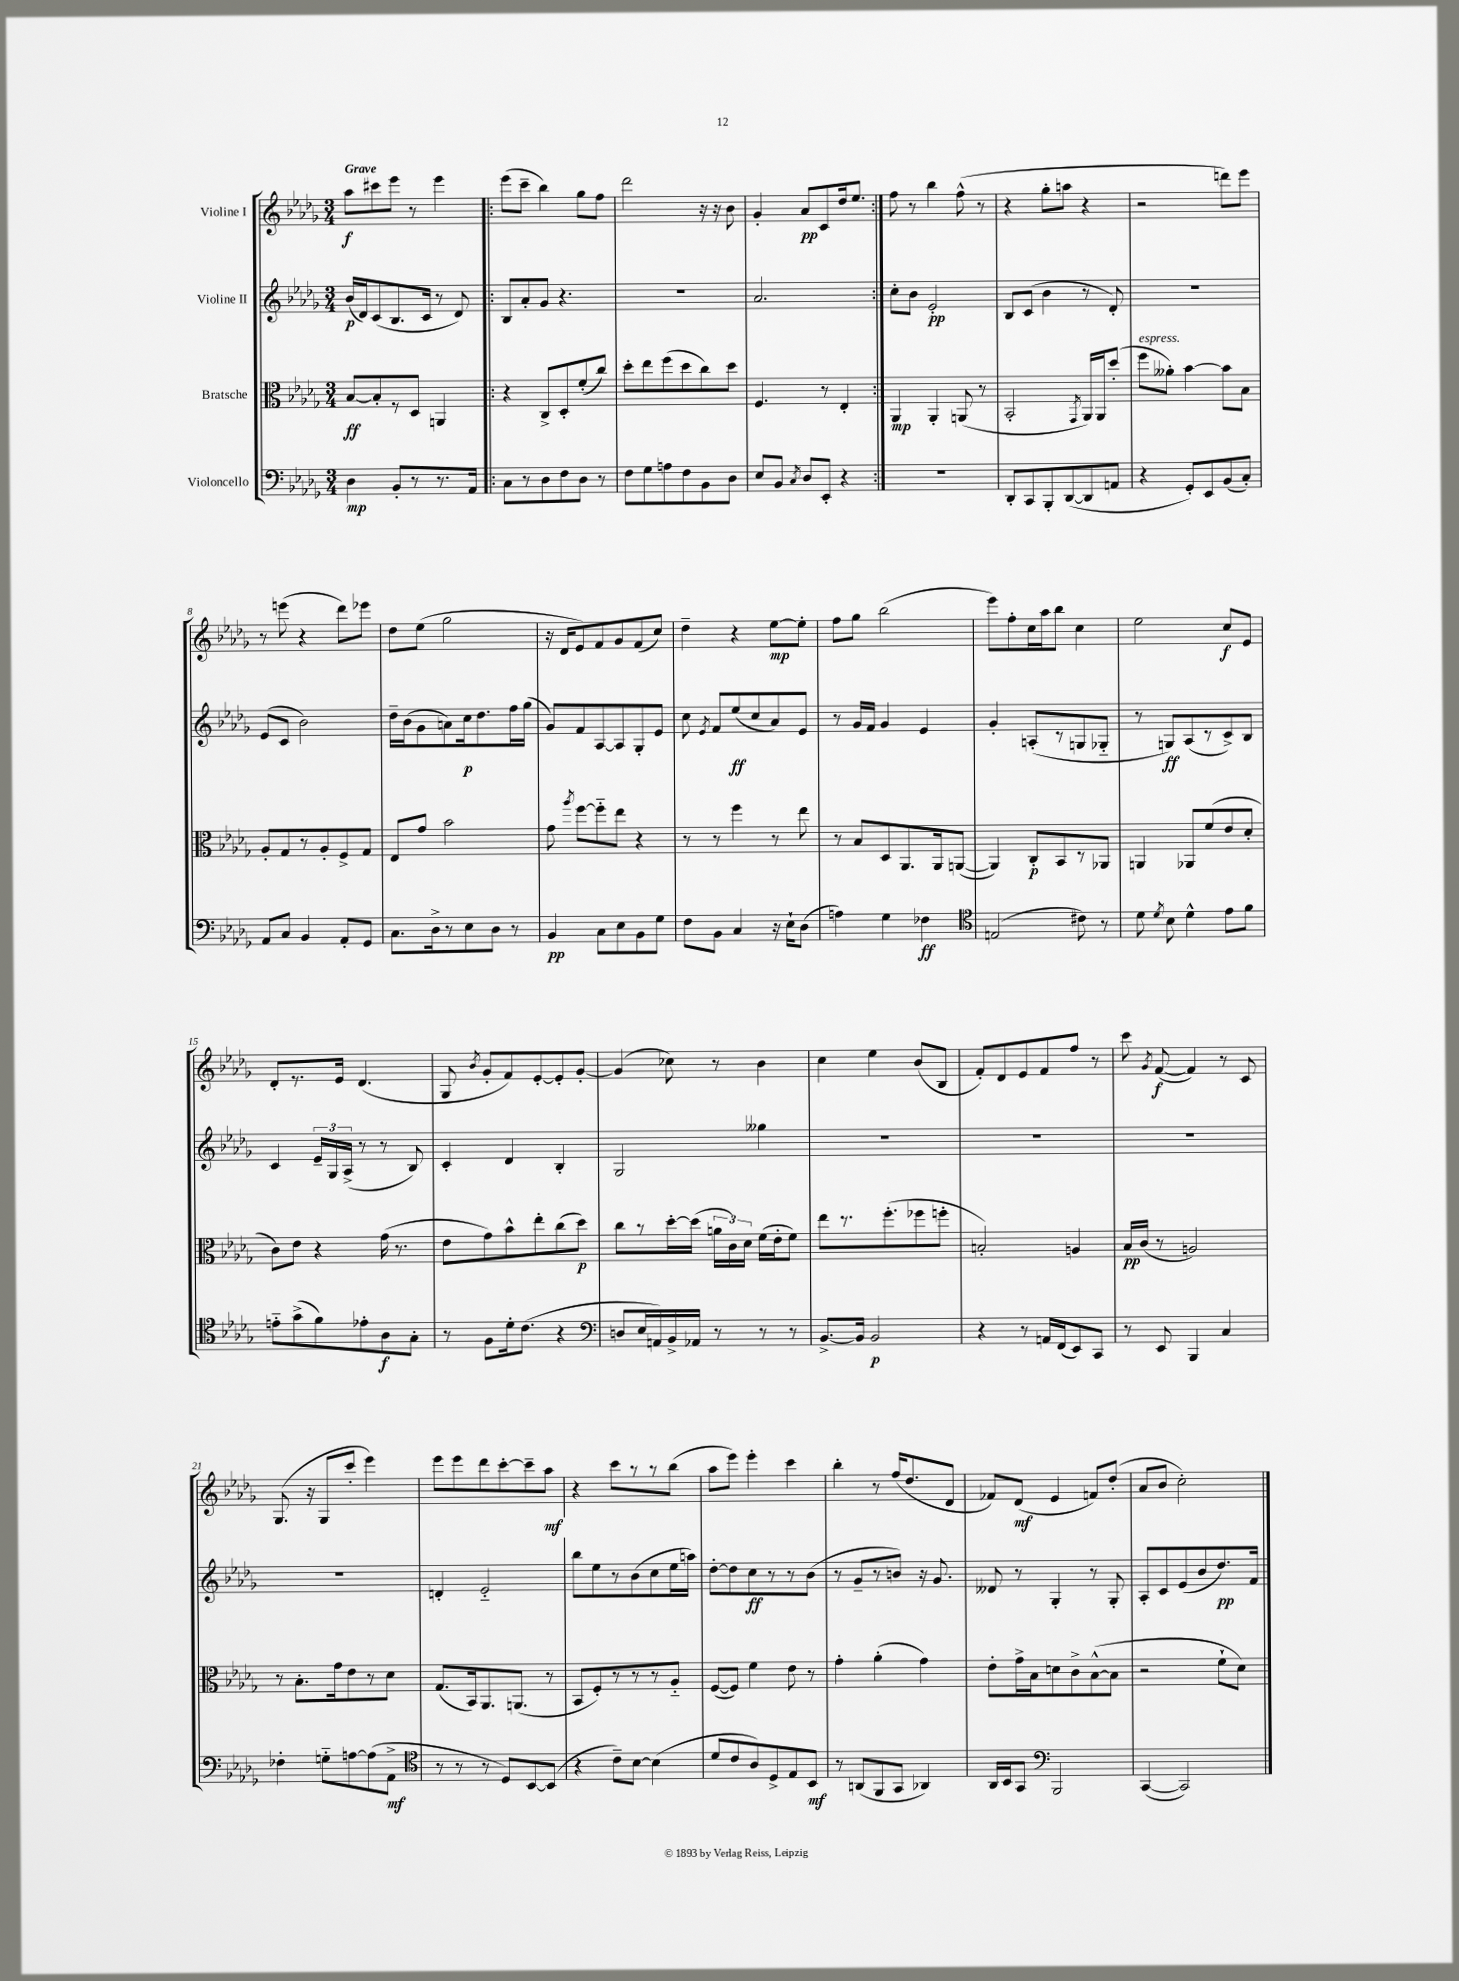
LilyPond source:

<<
\new StaffGroup <<
\new Staff = "s0" \with { instrumentName = "Violine I" } {
    \clef treble \key des \major \numericTimeSignature \time 3/4 \tempo "Grave"
    \autoBeamOff aes''8[\f cis'''8 ees'''8] r8 ees'''4 |
    \repeat volta 2 { ees'''8[( c'''8]-- bes''4) ges''8[ f''8] |
    des'''2 r16 r16 bes'8 |
    ges'4-. aes'8[\pp c'8 des''16 ees''8.] | }
    f''8 r8 bes''4 f''8-^( r8 |
    r4 ges''8[-. a''8] r4 |
    r2 d'''8[) ees'''8] |
    r8 e'''8( r4 des'''8[) ees'''8] |
    des''8[ ees''8]( ges''2 |
    r16 des'16[ ees'8) f'8 ges'8 f'8( c''8]) |
    des''4-- r4 ees''8[~\mp ees''8]-. |
    f''8[ ges''8] bes''2( |
    ees'''8[) f''8-. c''16 aes''16 bes''8] c''4 |
    ees''2 c''8[\f ees'8] |
    des'8[-. r8. ees'16] des'4.( |
    ges8 \acciaccatura { bes'8 } ges'8[-. f'8) ees'8~-. ees'8-. ges'8]~-. |
    ges'4( ces''8) r8 bes'4 |
    c''4 ees''4 bes'8[( bes8] |
    f'8[-.) des'8 ees'8 f'8 f''8] r8 |
    c'''8 \acciaccatura { ges'8 } f'8~\f( f'4) r8 c'8 |
    ges8.( r16 ges8[ c'''8]-. ees'''4) |
    ees'''8[ ees'''8 des'''8 c'''8~-. c'''8-- aes''8]\mf |
    r4 c'''8[ r8 r8 bes''8]( |
    aes''8[ ees'''8]) ees'''4-. c'''4 |
    bes''4-. r8 f''16[( des''8. des'8] |
    fes'8[) des'8]\mf( ees'4 f'8[) des''8]-.( |
    aes'8[ bes'8] c''2-.) \bar "|." |
}
\new Staff = "s1" \with { instrumentName = "Violine II" } {
    \clef treble \key des \major \numericTimeSignature \time 3/4
    \autoBeamOff bes'16[\p( des'16) c'8( bes8. c'16] r8 des'8) |
    \repeat volta 2 { bes8[ aes'8-. ges'8] r4. |
    R2. |
    aes'2. | }
    c''8[-. bes'8] ees'2-.\pp |
    bes8[ c'8]( bes'4 r8 des'8-.) |
    R2. |
    ees'8[( c'8] bes'2) |
    des''16[-- bes'16( ges'8 a'8) c''16\p des''8. f''16 ges''16]( |
    ges'8[) f'8 aes8~ aes8 ges8-. ees'8] |
    c''8 \acciaccatura { ees'8 } f'8[ ees''8\ff( c''8 aes'8) ees'8] |
    r8 ges'16[ f'16] ges'4 ees'4 |
    ges'4-. a8[-.( r8 g8 ges8]-_ |
    r8 g8[\ff) aes8( r8 c'8->) bes8] |
    c'4 \tuplet 3/2 { ees'16[-- ges16 aes16]->( } r8 r8 bes8) |
    c'4-. des'4 bes4-. |
    ges2 geses''4 |
    R2. |
    R2. |
    R2. |
    R2. |
    d'4-. ees'2-_ |
    bes''8[ ees''8 r8 bes'8( c''8 ees''16 a''16]) |
    des''8[~-. des''8 c''8\ff r8 r8 bes'8]( |
    r8 ges'8[-- r8 b'8]) r16 ges'8. |
    deses'8 r8 ges4-. r8 ges8-. |
    aes8[-. c'8 ees'8( bes'8 des''8.\pp) f'16] \bar "|." |
}
\new Staff = "s2" \with { instrumentName = "Bratsche" } {
    \clef alto \key des \major \numericTimeSignature \time 3/4
    \autoBeamOff bes8[~\ff bes8-. r8 des8] a,4 |
    \repeat volta 2 { r4 c8[-> des8-. f'8-.( c''8]) |
    des''8[-. ees''8 f''8( des''8 c''8) des''8] |
    f4. r8 ees4-. | }
    aes,4\mp aes,4-. a,8( r8 |
    bes,2-. \acciaccatura { ges,8 } aes,16[) aes,16 des''8]-.( |
    f''8[^\markup { \italic "espress." } aeses'8]-.) bes'4~ bes'8[ bes8] |
    aes8[-. ges8 r8 aes8-. f8-> ges8] |
    ees8[ ges'8] bes'2 |
    ges'8 \acciaccatura { aes''8 } f''8[~ f''8-_ ees''8] r4 |
    r8 r8 f''4 r8 ees''8 |
    r8 bes8[ des8 aes,8. aes,16 a,8]~( |
    a,4) c8[-.\p bes,8 r8 aes,8] |
    a,4 aes,8[ f'8( ees'8 des'8]-. |
    c'8[) ees'8] r4 ges'16( r8. |
    ees'8[ ges'8) bes'8-^ ees''8-. c''8( des''8]\p) |
    c''8[ r8 des''16~-. des''16]( \tuplet 3/2 { a'16[ c'16) des'16] } f'16[( ees'16-. f'8]) |
    ees''8[ r8. f''8.-.( fes''8 f''8]-. |
    b2-.) a4 |
    bes16[\pp c'16]( r8 a2) |
    r8 bes8.[-. ges'16 ees'8 r8 des'8] |
    ges8.[( bes,16) aes,8. a,8.]( r8 |
    bes,8[ f8-.) r8 r8 r8 aes8]-_ |
    f8[~( f8]) f'4 ees'8 r8 |
    ges'4-. aes'4-.( ges'4) |
    ees'8[-. ges'16-> bes16 d'8 c'8-> bes8~-^( bes8] |
    r2 f'8[-! des'8]) \bar "|." |
}
\new Staff = "s3" \with { instrumentName = "Violoncello" } {
    \clef bass \key des \major \numericTimeSignature \time 3/4
    \autoBeamOff des4\mp bes,8[-. r8 r8. aes,16] |
    \repeat volta 2 { c8[ r8 des8 f8 des8] r8 |
    f8[ ges8 a8 f8 bes,8 des8] |
    ees8[ bes,8] \acciaccatura { c8 } des8[ ees,8]-. r4 | }
    R2. |
    des,8[-. c,8 bes,,8-. des,8~( des,8 a,8] |
    r4 ges,8[-.) ees,8 bes,8( c8]-.) |
    aes,8[ c8] bes,4 aes,8[-. ges,8] |
    c8.[ des16-> r8 ees8 des8] r8 |
    bes,4\pp c8[ ees8 bes,8 ges8] |
    f8[ bes,8] c4 r16 ees16[-! des8]( |
    a4) ges4 fes4\ff |
    \clef tenor e2( cis'8) r8 |
    des'8 \acciaccatura { des'8 } bes8 des'4-^ ees'8[ f'8] |
    e'8[-_ ges'8->( f'8) ees'8-. aes8\f ges8]-. |
    r8 f8[ des'16-. c'8.]( r4 |
    \clef bass d8[ ees16 a,16) bes,16-> aes,16] r8 r8 r8 |
    bes,8.[~-> bes,16] bes,2\p |
    r4 r8 a,16[ f,16( ees,8) c,8] |
    r8 ees,8 bes,,4 c4 |
    fes4-. g8[-_ a8~ a8( aes,8]->\mf |
    \clef tenor r8 r8 r8 des8[) bes,8~ bes,8]( |
    r4 c'8[--) bes8]~ bes4( |
    des'8[ c'8 aes8) des8-> ees8 bes,8]\mf |
    r8 a,8[( f,8 ges,8] aes,4) |
    aes,16[ bes,16 ges,8] \clef bass bes,,2 |
    c,4~( c,2) \bar "|." |
}
>>
>>
